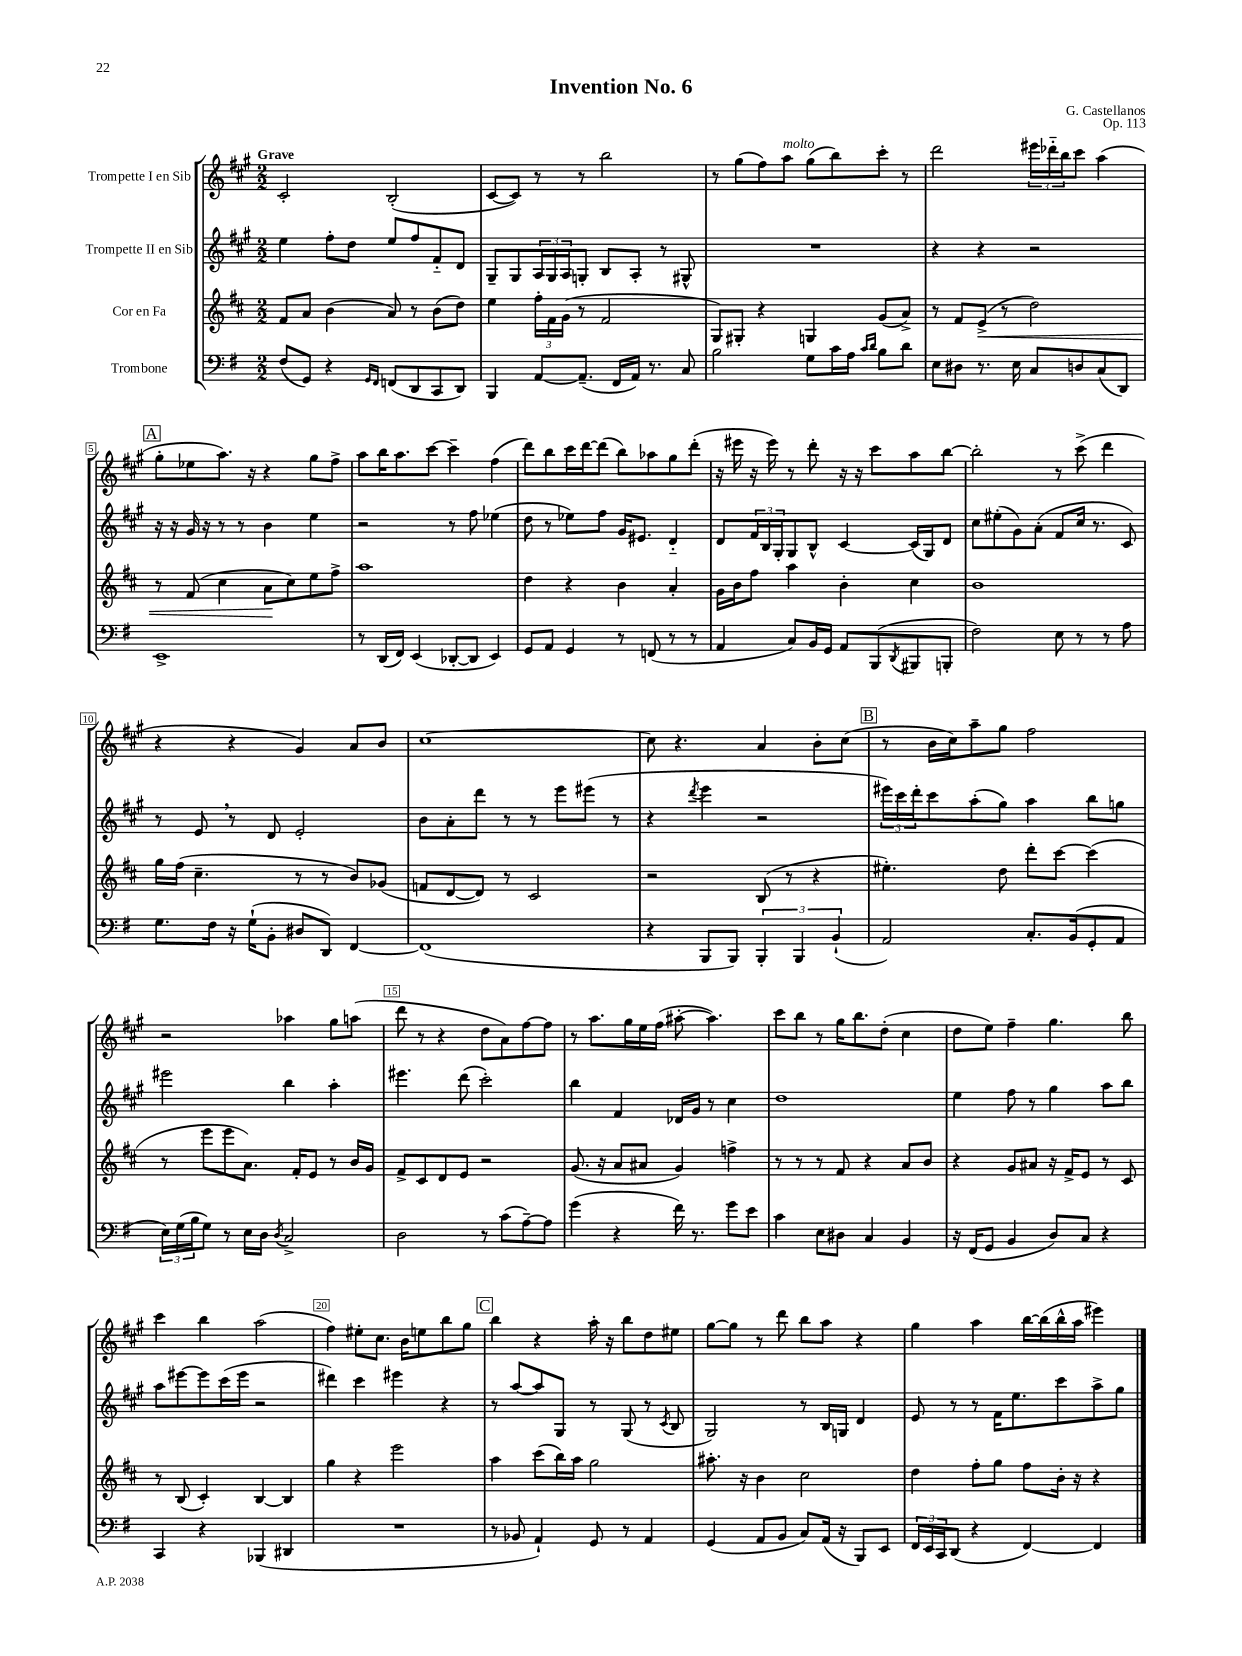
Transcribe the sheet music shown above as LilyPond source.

\header { title = "Invention No. 6" composer = "G. Castellanos" opus = "Op. 113" }
<<
\new StaffGroup <<
\new Staff = "s0" \with { instrumentName = "Trompette I en Sib" } {
    \clef treble \key a \major \numericTimeSignature \time 2/2 \tempo "Grave"
    cis'2-. b2-.( |
    cis'8~ cis'8) r8 r8 b''2 |
    r8 gis''8( fis''8) a''8^\markup { \italic "molto" } gis''8( b''8) cis'''8-. r8 |
    d'''2 \tuplet 3/2 { eis'''16 des'''16-_ b''16 } cis'''8 a''4( |
    \mark \markup { \box "A" } gis''8-. ees''8 a''8.) r16 r4 gis''8 fis''8-> |
    a''8 b''16 a''8. cis'''8~ cis'''4-- fis''4( |
    d'''8) b''8 cis'''16 d'''16~ d'''8( b''8) aes''8 gis''8 d'''8-.( |
    r16 eis'''16 r16 eis'''16) r8 d'''8-. r16 r16 cis'''8 a''8 b''8~ |
    b''2-. r8 cis'''8->( d'''4 |
    r4 r4 gis'4) a'8 b'8 |
    cis''1~ |
    cis''8 r4. a'4 b'8-. cis''8( |
    \mark \markup { \box "B" } r8 b'16 cis''16) a''8-- gis''8 fis''2 |
    r2 aes''4 gis''8 a''8( |
    d'''8 r8 r4 d''8 a'8) fis''8~ fis''8 |
    r8 a''8. gis''16 e''16 fis''16( ais''8~-. ais''4.) |
    cis'''8 b''8 r8 gis''16 b''8. d''8-.( cis''4 |
    d''8 e''8) fis''4-- gis''4. b''8 |
    cis'''4 b''4 a''2( |
    fis''4) eis''8-. cis''8. b'16 e''8 b''8 gis''8 |
    \mark \markup { \box "C" } b''4 r4 a''16-. r16 b''8 d''8 eis''8 |
    gis''8~ gis''8 r8 d'''8 b''8 a''8 r4 |
    gis''4 a''4 b''16~ b''16( b''16-^ a''16 eis'''4) \bar "|." |
}
\new Staff = "s1" \with { instrumentName = "Trompette II en Sib" } {
    \clef treble \key a \major \numericTimeSignature \time 2/2
    e''4 fis''8-. d''8 e''8 fis''8 fis'8-_ d'8 |
    gis8-- gis8 \tuplet 3/2 { a16 gis16 a16 } g8-. b8 a8-. r8 gis8-^ |
    R1 |
    r4 r4 r2 |
    \mark \markup { \box "A" } r16 r16 gis'16 r16 r8 r8 b'4 e''4 |
    r2 r8 fis''8 ees''4( |
    d''8 r8 ees''8) fis''8 gis'16 eis'8. d'4-_ |
    d'8 \tuplet 3/2 { fis'16 b16 gis16-. } gis8 b8-^ cis'4~ cis'16( gis16) d'8 |
    cis''8 eis''8-.( gis'8) a'8-.( fis'8 cis''16 r8. cis'8) |
    r8 e'8 \breathe r8 d'8 e'2-. |
    b'8 a'8-. d'''8 r8 r8 e'''8 eis'''8( r8 |
    r4 \acciaccatura { d'''8 } e'''4 r2 |
    \mark \markup { \box "B" } \tuplet 3/2 { eis'''16) cis'''16 d'''16-. } cis'''8 a''8-.( gis''8) a''4 b''8 g''8 |
    eis'''2 b''4 a''4-. |
    eis'''4. d'''8( cis'''2-.) |
    b''4 fis'4 des'16 gis'16 r8 cis''4 |
    d''1 |
    e''4 fis''8 r8 gis''4 a''8 b''8 |
    a''8 eis'''8~ eis'''8 cis'''16( eis'''16 r2 |
    dis'''4) cis'''4 eis'''4 r4 |
    \mark \markup { \box "C" } r8 a''8~ a''8 gis8 r8 gis8( r8 \acciaccatura { cis'8 } b8 |
    gis2) r8 b16 g16 d'4 |
    e'8 r8 r8 fis'16 e''8. cis'''8 a''8-> gis''8 \bar "|." |
}
\new Staff = "s2" \with { instrumentName = "Cor en Fa" } {
    \clef treble \key d \major \numericTimeSignature \time 2/2
    fis'8 a'8 b'4( a'8) r8 b'8( d''8) |
    e''4 \tuplet 3/2 { fis''16-. fis'16 g'16( } r8 fis'2 |
    g8) gis8-. r4 g4 g'8( a'8->) |
    r8 fis'8 e'8->\<( r8 d''2) |
    \mark \markup { \box "A" } r8 fis'8( cis''4 a'8\! cis''8) e''8 fis''8-> |
    a''1 |
    d''4 r4 b'4 a'4-. |
    g'16 b'16 fis''8 a''4 b'4-. cis''4 |
    b'1 |
    g''16 fis''16( cis''4.-- r8 r8 b'8) ges'8( |
    f'8 d'8~ d'8) r8 cis'2 |
    r2 b8( r8 r4 |
    \mark \markup { \box "B" } eis''4.-.) d''8 d'''8-. cis'''8~ cis'''4( |
    r8 e'''8 e'''8 a'8.) fis'16-. e'8 r8 b'16 g'16 |
    fis'8-> cis'8 d'8 e'8 r2 |
    g'8.( r16 a'8 ais'8 g'4) f''4-> |
    r8 r8 r8 fis'8 r4 a'8 b'8 |
    r4 g'8 ais'8 r16 fis'16-> e'8 r8 cis'8 |
    r8 b8( cis'4-.) b4~ b4 |
    g''4 r4 e'''2 |
    \mark \markup { \box "C" } a''4 cis'''8( b''16) a''16 g''2 |
    ais''8.-. r16 b'4 cis''2 |
    d''4 fis''8-. g''8 fis''8 b'16-. r16 r4 \bar "|." |
}
\new Staff = "s3" \with { instrumentName = "Trombone" } {
    \clef bass \key g \major \numericTimeSignature \time 2/2
    fis8( g,8) r4 \grace { g,16 fis,16 } f,8( d,8 c,8 d,8) |
    b,,4 a,8~ a,8.--( fis,16 a,16) r8. c8 |
    b2 g8 c'16 a16 \grace { c'16 d'16 } b8 d'8 |
    e8 dis8 r8. e16 c8 d8 c8( d,8) |
    \mark \markup { \box "A" } e,1-> |
    r8 d,16( fis,16) e,4( des,8~-. des,8 e,4) |
    g,8 a,8 g,4 r8 f,8( r8 r8 |
    a,4 c8) b,16 g,16 a,8 b,,8( \acciaccatura { d,8 } bis,,8 b,,8-. |
    fis2) e8 r8 r8 a8 |
    g8. fis16 r16 g16-!( b,8-. dis8 d,8) fis,4~ |
    fis,1( |
    r4 b,,8 b,,8) \tuplet 3/2 { b,,4-. b,,4 b,4-!( } |
    \mark \markup { \box "B" } a,2) c8.-. b,16( g,8-. a,8 |
    \tuplet 3/2 { e16) g16( b16 } g8) r8 e16 d16 \acciaccatura { d8 } c2-> |
    d2 r8 c'8( a8~--) a8 |
    g'4( r4 fis'16) r8. g'8 e'8 |
    c'4 e8 dis8 c4 b,4 |
    r16 fis,16( g,8 b,4 d8) c8 r4 |
    c,4 r4 bes,,4( dis,4 |
    R1 |
    \mark \markup { \box "C" } r8 bes,8 a,4-!) g,8 r8 a,4 |
    g,4( a,8 b,8 c8) a,16( r16 b,,8) e,8 |
    \tuplet 3/2 { fis,16 e,16 c,16 } d,8( r4 fis,4~) fis,4 \bar "|." |
}
>>
>>
\layout { \context { \Score \override BarNumber.break-visibility = ##(#f #t #t) barNumberVisibility = #(every-nth-bar-number-visible 5) \override BarNumber.stencil = #(make-stencil-boxer 0.1 0.3 ly:text-interface::print) } }
